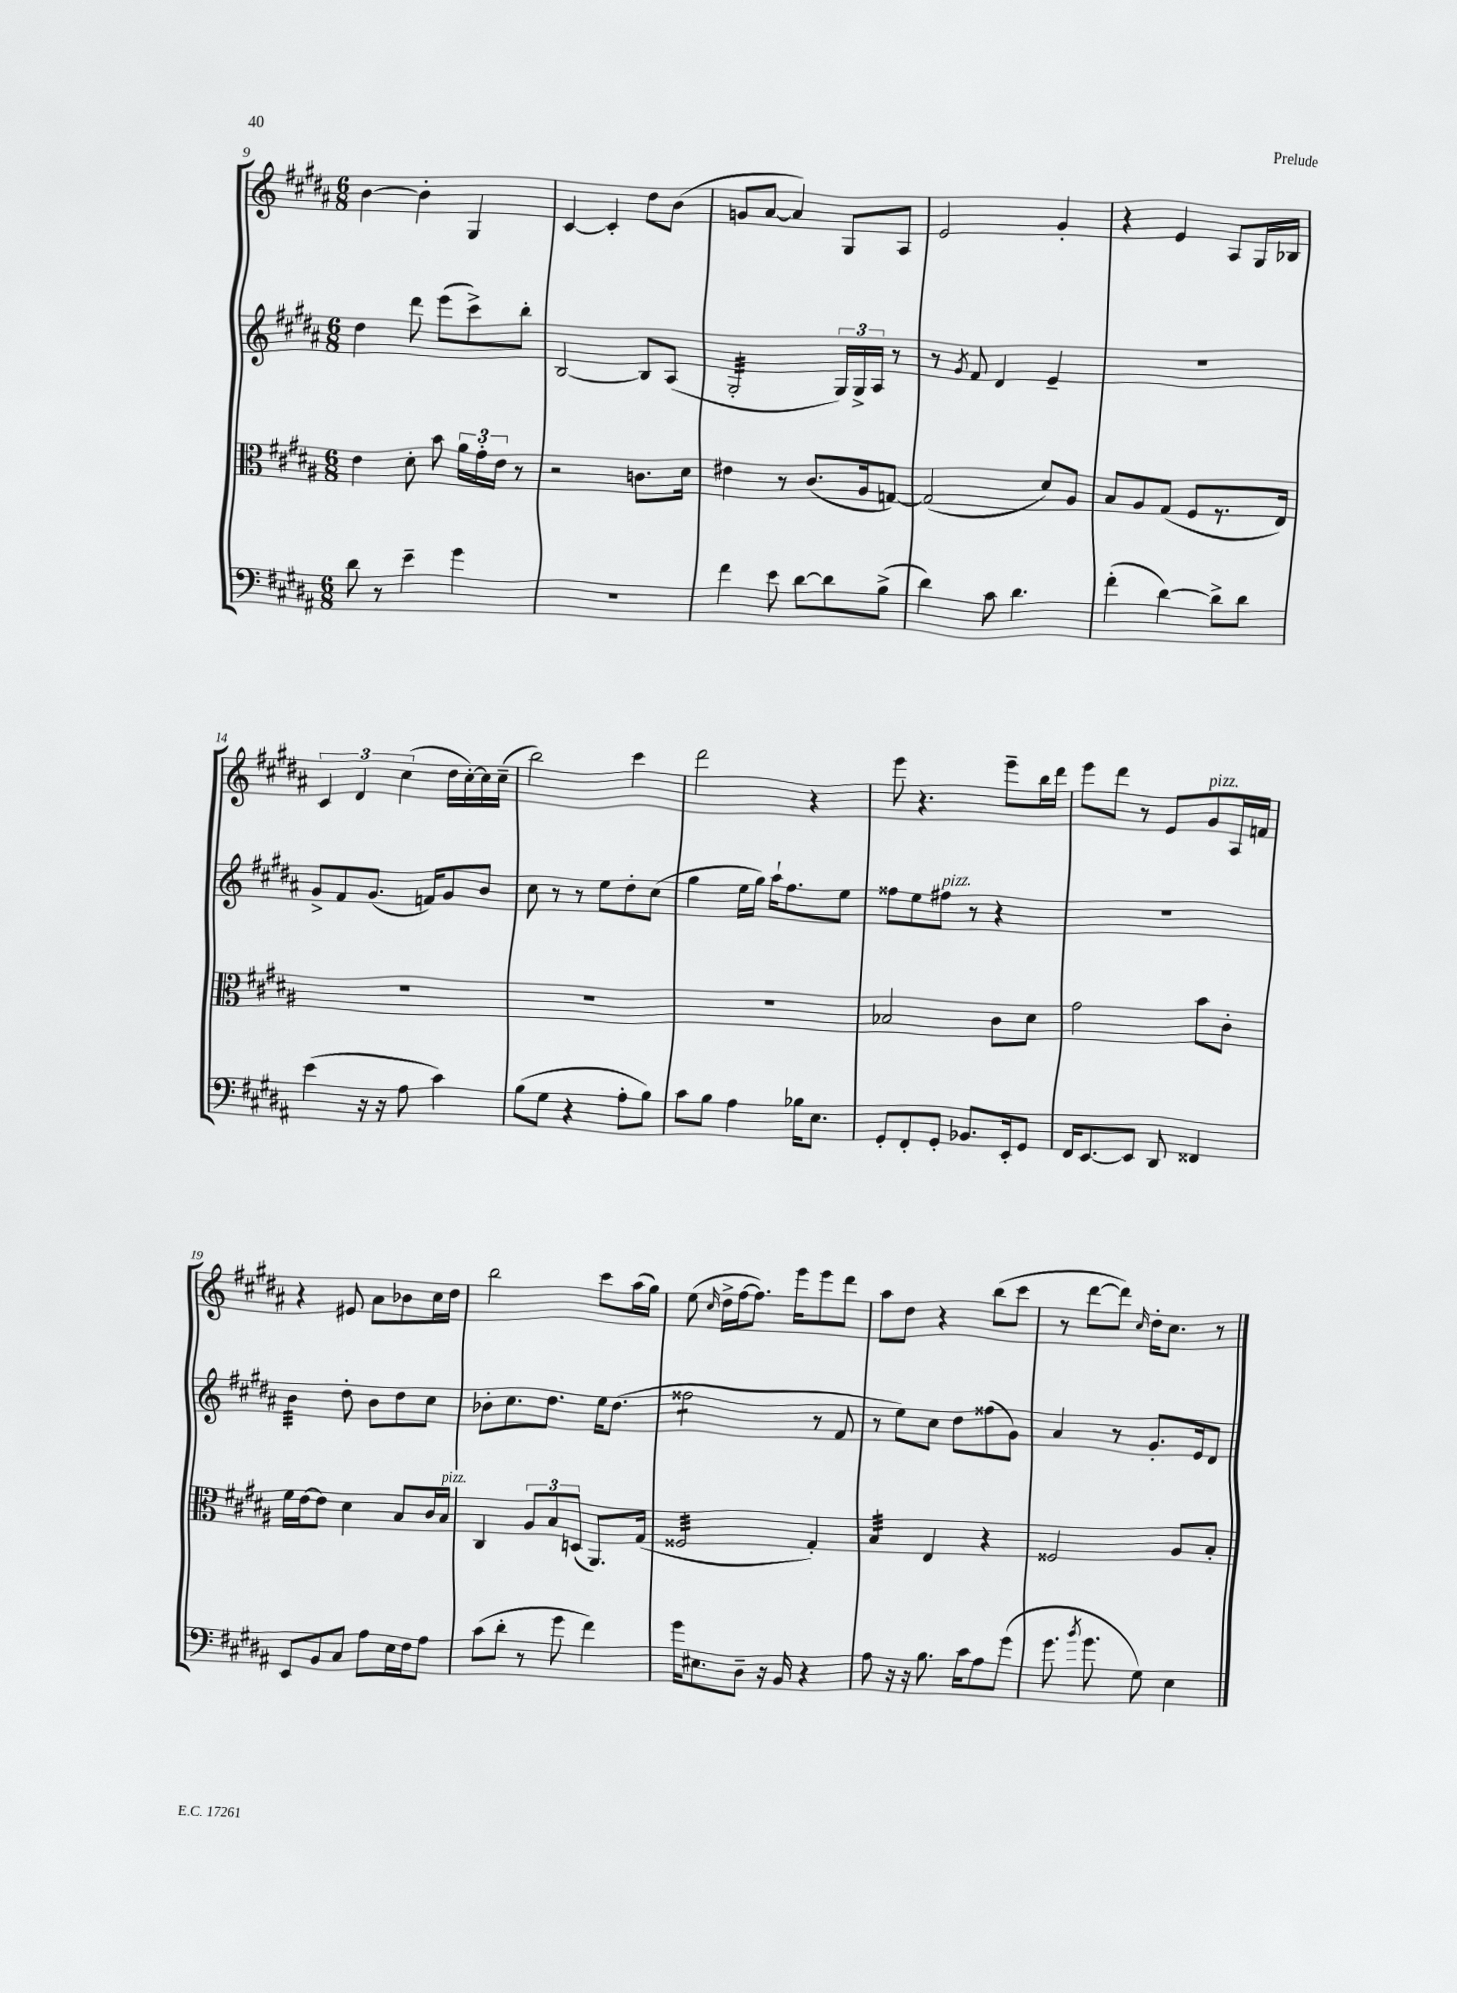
<<
\new StaffGroup <<
\new Staff = "s0" {
    \clef treble \key b \major \numericTimeSignature \time 6/8
    \autoBeamOff b'4~ b'4-. gis4 |
    cis'4~ cis'4-. dis''8[ b'8]( |
    g'8[ ais'8]~ ais'4) gis8[ ais8] |
    e'2 gis'4-. |
    r4 e'4 ais8[ gis16 bes16] |
    \tuplet 3/2 { cis'4 dis'4 cis''4( } dis''16[ cis''16~-.) cis''16 cis''16]--( |
    b''2) cis'''4 |
    dis'''2 r4 |
    e'''8 r4. e'''8[-- b''16 dis'''16] |
    e'''8[ dis'''8] r8 e'8[ gis'8^\markup { \italic "pizz." } ais16 f'16] |
    r4 eis'8 ais'8[ bes'8 cis''16 dis''16] |
    b''2 cis'''8[ ais''16( gis''16]) |
    e''8( \grace { cis''16 } dis''16[-> fis''16~ fis''8.]) e'''16[ e'''8 dis'''8] |
    ais''8[ dis''8] r4 b''8[( cis'''8] |
    r8 dis'''8[~ dis'''8]) \grace { cis''16 } dis''16[-. cis''8.] r8 \bar "|." |
}
\new Staff = "s1" {
    \clef treble \key b \major \numericTimeSignature \time 6/8
    \autoBeamOff dis''4 dis'''8 e'''8[( cis'''8->) b''8]-. |
    b2~ b8[ ais8]( |
    gis2:32-. \tuplet 3/2 { gis16[) gis16-> ais16] } r8 |
    r8 \acciaccatura { gis'8 } fis'8 dis'4 e'4-- |
    R2. |
    gis'8[-> fis'8 gis'8.]( f'16[) gis'8 b'8] |
    cis''8 r8 r8 e''8[ dis''8-. cis''8]( |
    gis''4 e''16[ gis''16]) ais''16[-! fis''8. e''8] |
    fisis''8[ e''8 fis''8]^\markup { \italic "pizz." } r8 r4 |
    R2. |
    b'4:32 dis''8-. b'8[ dis''8 cis''8] |
    bes'8[-. cis''8. dis''8.] e''16[ dis''8.]( |
    fisis''2:8 r8 fis'8 |
    r8 e''8[) cis''8] dis''8[ fisis''8( gis'8]) |
    ais'4 r8 gis'8.[-. e'16 dis'8] \bar "|." |
}
\new Staff = "s2" {
    \clef alto \key b \major \numericTimeSignature \time 6/8
    \autoBeamOff e'4 dis'8-. b'8 \tuplet 3/2 { ais'16[ gis'16-. e'16] } r8 |
    r2 c'8.[ dis'16] |
    eis'4 r8 cis'8.[( ais16 g8]~) |
    g2( dis'8[) ais8] |
    b8[ ais8 gis8]( fis8[ r8. e16]) |
    R2. |
    R2. |
    R2. |
    bes2 cis'8[ dis'8] |
    gis'2 b'8[ cis'8]-. |
    fis'16[ e'16~ e'8] dis'4 b8[ cis'16 b16]^\markup { \italic "pizz." } |
    cis4 \tuplet 3/2 { ais8[ b8 d8]( } ais,8.[) gis16]( |
    fisis2:32 gis4-.) |
    b4:32 e4 r4 |
    fisis2 ais8[ b8]-. \bar "|." |
}
\new Staff = "s3" {
    \clef bass \key b \major \numericTimeSignature \time 6/8
    \autoBeamOff dis'8 r8 e'4-- gis'4 |
    R2. |
    fis'4 e'8 dis'8[~ dis'8 b8]->( |
    dis'4) cis'8 dis'4. |
    fis'4-.( dis'4~) dis'8[-> dis'8] |
    e'4( r16 r16 ais8 cis'4) |
    b8[( gis8] r4 ais8[-. b8]) |
    cis'8[ b8] ais4 bes16[ e8.] |
    gis,8[-. fis,8-. gis,8]-. bes,8.[ e,16-. gis,8] |
    fis,16[ e,8.~ e,8] dis,8 fisis,4 |
    e,8[ b,8 cis8] ais8[ e16 fis16 ais8] |
    cis'8[( dis'8]-. r8 gis'8 fis'4) |
    gis'16[ eis8. dis8]-- r16 b,16 r4 |
    ais8 r16 r16 b8. cis'16[ ais8 gis'8]( |
    gis'8. \acciaccatura { b'8 } gis'8. gis8) e4 \bar "|." |
}
>>
>>
\layout { \context { \Score currentBarNumber = #9 } }
